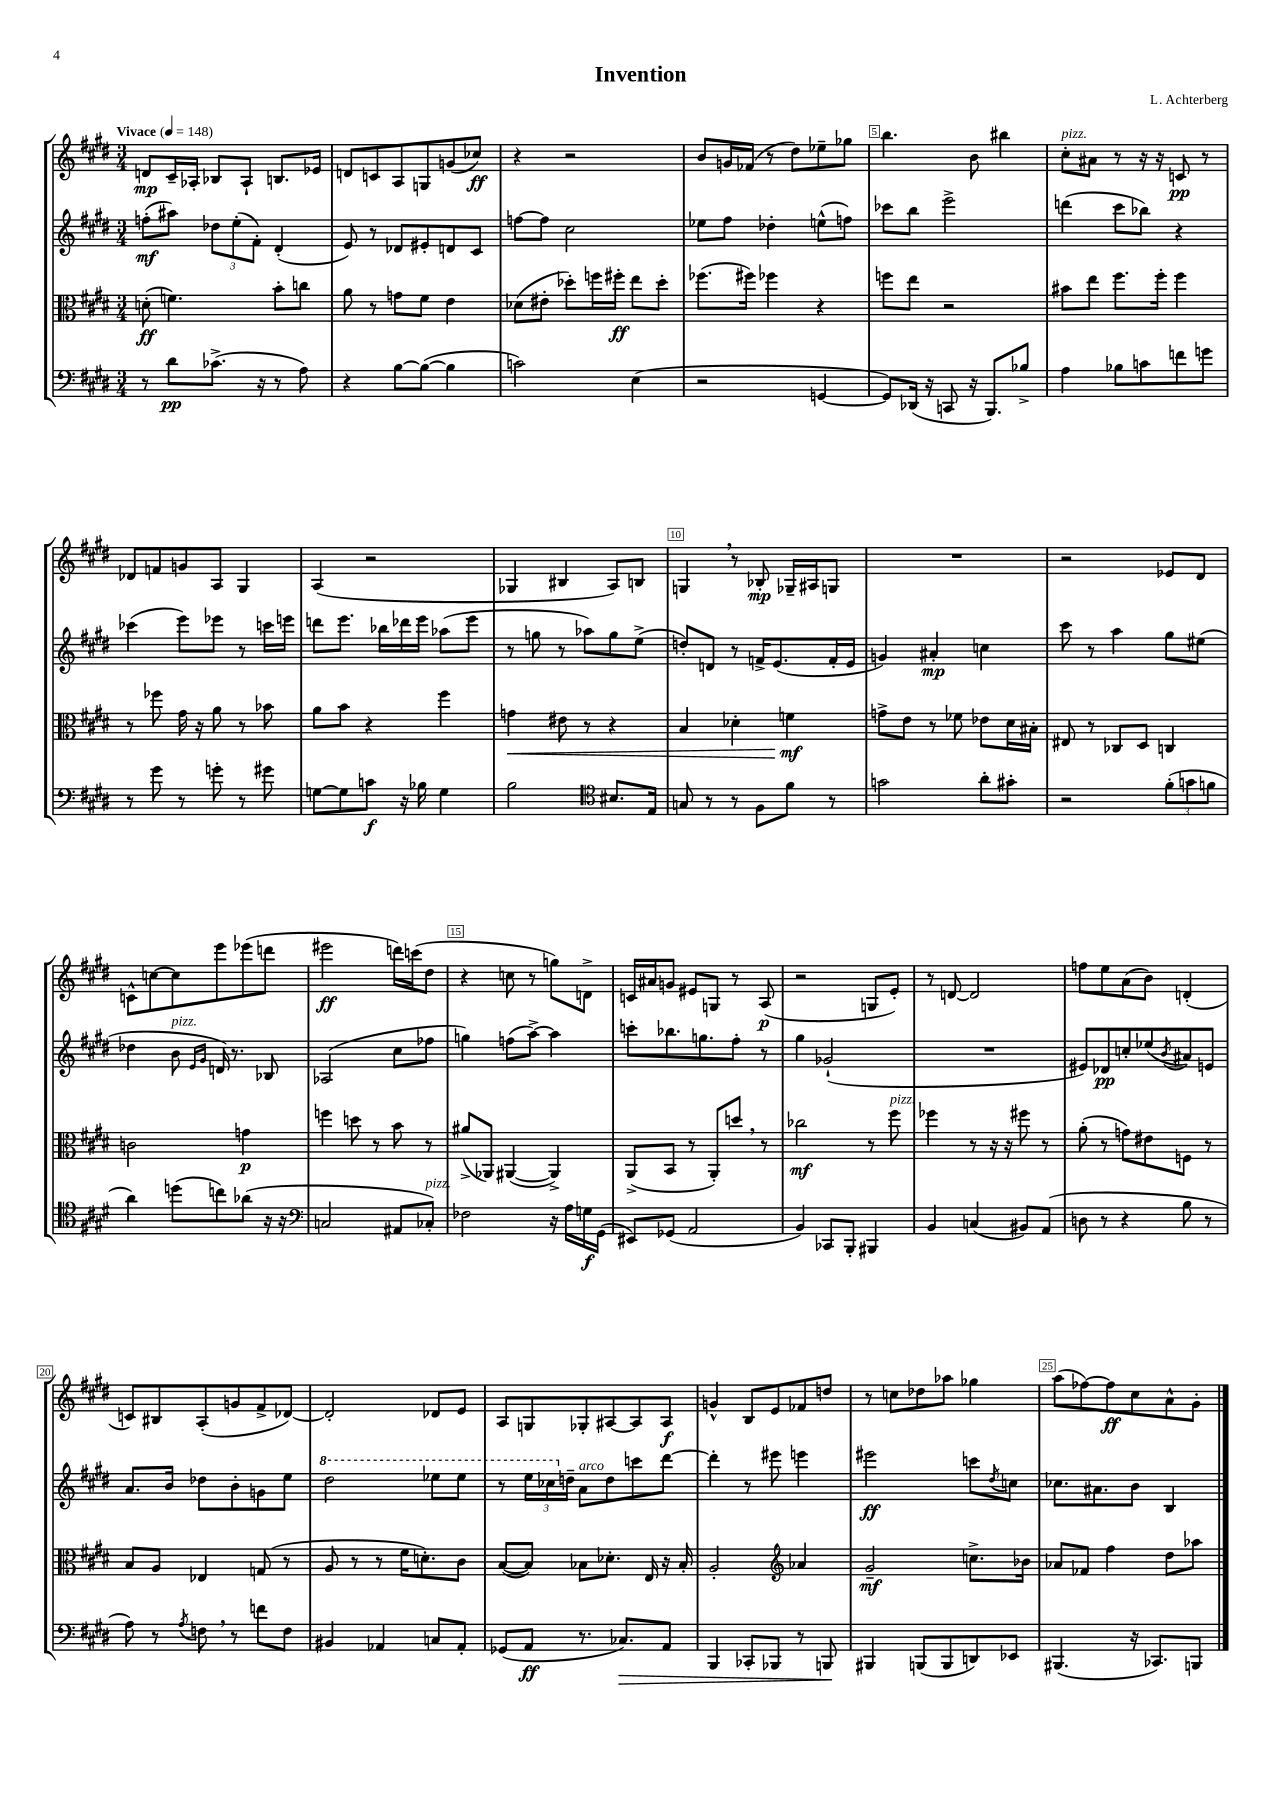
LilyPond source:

\header { title = "Invention" composer = "L. Achterberg" }
<<
\new StaffGroup <<
\new Staff = "s0" {
    \clef treble \key e \major \numericTimeSignature \time 3/4 \tempo "Vivace" 4 = 148
    d'8\mp cis'16-- aes16-. bes8 aes8-! b8. ees'16 |
    d'8 c'8 a8 g8 g'8( ces''8\ff) |
    r4 r2 |
    b'8 g'16 fes'16( r8 dis''8) ees''8-- ges''8 |
    b''4. b'8 bis''4 |
    cis''8-.^\markup { \italic "pizz." } ais'8 r8 r16 r16 c'8\pp r8 |
    des'8 f'8 g'8 a8 gis4 |
    a4( r2 |
    ges4 bis4 a8) b8 |
    g4 \breathe r8 bes8-.\mp ges16-- ais16 g8 |
    R2. |
    r2 ees'8 dis'8 |
    c'8-^ c''8~ c''8 e'''8 ees'''8( d'''8 |
    eis'''2\ff d'''16) c'''16( dis''8 |
    r4 c''8 r8 g''8) d'8-> |
    c'16 ais'16 g'8 eis'8 g8 r8 a8\p( |
    r2 g8 e'8-.) |
    r8 d'8~ d'2 |
    f''8 e''8 a'8( b'8) d'4-.( |
    c'8) bis8 a8-.( g'8 fis'8-> des'8~) |
    des'2-. des'8 e'8 |
    a8 g8 ges8-. ais8~ ais8 ais8\f |
    g'4-^ b8 e'8 fes'8 d''8 |
    r8 c''8 des''8 aes''8 ges''4 |
    a''8( fes''8~) fes''8\ff cis''8 a'8-^ gis'8-. \bar "|." |
}
\new Staff = "s1" {
    \clef treble \key e \major \numericTimeSignature \time 3/4
    f''8-.\mf( ais''8) \tuplet 3/2 { des''8 e''8-.( fis'8-.) } dis'4-.( |
    e'8) r8 des'8 eis'8-. d'8 cis'8 |
    f''8~ f''8 cis''2 |
    ees''8 fis''8 des''4-. e''8-^( f''8) |
    ces'''8 b''8 e'''2-> |
    d'''4( cis'''8 bes''8) r4 |
    ces'''4( e'''8) ees'''8 r8 c'''16 e'''16 |
    d'''8 e'''8. bes''16 des'''16 e'''16 aes''8( e'''8 |
    r8 g''8 r8 aes''8) g''8 e''8->( |
    d''8-.) d'8 r8 f'16-> e'8.( f'16-. e'16 |
    g'4) ais'4-.\mp c''4 |
    cis'''8 r8 a''4 gis''8 eis''8( |
    des''4 b'8^\markup { \italic "pizz." } \grace { e'16 gis'16 } d'16) r8. bes8 |
    aes2( cis''8 fes''8 |
    g''4) f''8( a''8~->) a''4 |
    c'''8-. bes''8. g''8. fis''8-. r8 |
    gis''4 ges'2-!( |
    R2. |
    eis'8) des'8\pp c''8-. ees''8( \acciaccatura { b'8 } ais'8) e'8 |
    a'8. b'16 des''8 b'8-. g'8 e''8 |
    \ottava #1 dis'''2 ees'''8 ees'''8 |
    r8 \tuplet 3/2 { e'''16 ces'''16 \ottava #0 d''16-- } a'8^\markup { \italic "arco" } d''8 c'''8 dis'''8~ |
    dis'''4-. r8 eis'''8 e'''4 |
    eis'''2\ff c'''8 \acciaccatura { dis''8 } c''8 |
    ces''8. ais'8. b'8 b4 \bar "|." |
}
\new Staff = "s2" {
    \clef alto \key e \major \numericTimeSignature \time 3/4
    d'8-.\ff( f'4.) b'8-. c''8 |
    a'8 r8 g'8 fis'8 e'4 |
    des'8( eis'8-. des''8-.) f''16 fis''16-.\ff e''8 des''8-. |
    fes''8.( fis''16) fes''4 r4 |
    f''8 e''8 r2 |
    bis'8 e''8 fis''8. fis''16-. fis''4 |
    r8 fes''8 gis'16 r16 a'8 r8 bes'8 |
    a'8 b'8 r4 fis''4 |
    g'4\< eis'8 r8 r4 |
    b4 des'4-. f'4\mf\! |
    g'8-> e'8 r8 fes'8 ees'8 dis'16 bis16-. |
    eis8 r8 ces8 dis8 c4 |
    c'2 g'4\p |
    f''4 d''8 r8 b'8 r8 |
    ais'8->( aes,8) ais,4~( ais,4->) |
    a,8->( b,8 r8 a,8-.) d''8 \breathe r8 |
    ces''2\mf r8 fis''8^\markup { \italic "pizz." } |
    fes''4 r8 r16 r16 fis''8 r8 |
    a'8-.( r8 g'8) eis'8 f8 r8 |
    b8 a8 ees4 g8( r8 |
    a8 r8 r8 fis'16 d'8.-.) cis'8 |
    b8~( b8) bes8 des'8.-. e16 r16 bes16-. |
    a2-. \clef treble aes'4 |
    gis'2--\mf c''8.-> bes'16 |
    aes'8 fes'8 fis''4 dis''8 aes''8 \bar "|." |
}
\new Staff = "s3" {
    \clef bass \key e \major \numericTimeSignature \time 3/4
    r8 dis'8\pp ces'8.->( r16 r8 a8) |
    r4 b8~ b8~( b4 |
    c'2) e4( |
    r2 g,4~ |
    g,8) des,16( r16 c,8 r16 b,,8.) bes8-> |
    a4 bes8 c'8 f'8 g'8 |
    r8 gis'8 r8 g'8-. r8 gis'8 |
    g8~ g8 c'8\f r16 bes16 g4 |
    b2 \clef tenor bis8. e16 |
    g8 r8 r8 fis8 fis'8 r8 |
    g'2 a'8-. gis'8-. |
    r2 \tuplet 3/2 { fis'8-.( g'8 f'8 } |
    a'4) d''8( c''8) aes'8( r16 r16 |
    \clef bass c2 ais,8 ces8-.^\markup { \italic "pizz." }) |
    fes2 r16 a16 g16\f gis,16( |
    eis,8) ges,8( a,2 |
    b,4) ces,8 b,,8-. bis,,4 |
    b,4 c4( bis,8) a,8( |
    d8 r8 r4 b8 r8 |
    a8) r8 \acciaccatura { a8 } f8 \breathe r8 f'8 f8 |
    bis,4 aes,4 c8 aes,8-. |
    ges,8( a,8\ff r8. ces8.\>) a,8 |
    b,,4 ces,8-. bes,,8 r8 b,,8\! |
    bis,,4 b,,8( b,,8 d,8) ees,8 |
    bis,,4.( r16 ces,8.) b,,8 \bar "|." |
}
>>
>>
\layout { \context { \Score \override BarNumber.break-visibility = ##(#f #t #t) barNumberVisibility = #(every-nth-bar-number-visible 5) \override BarNumber.stencil = #(make-stencil-boxer 0.1 0.3 ly:text-interface::print) } }
